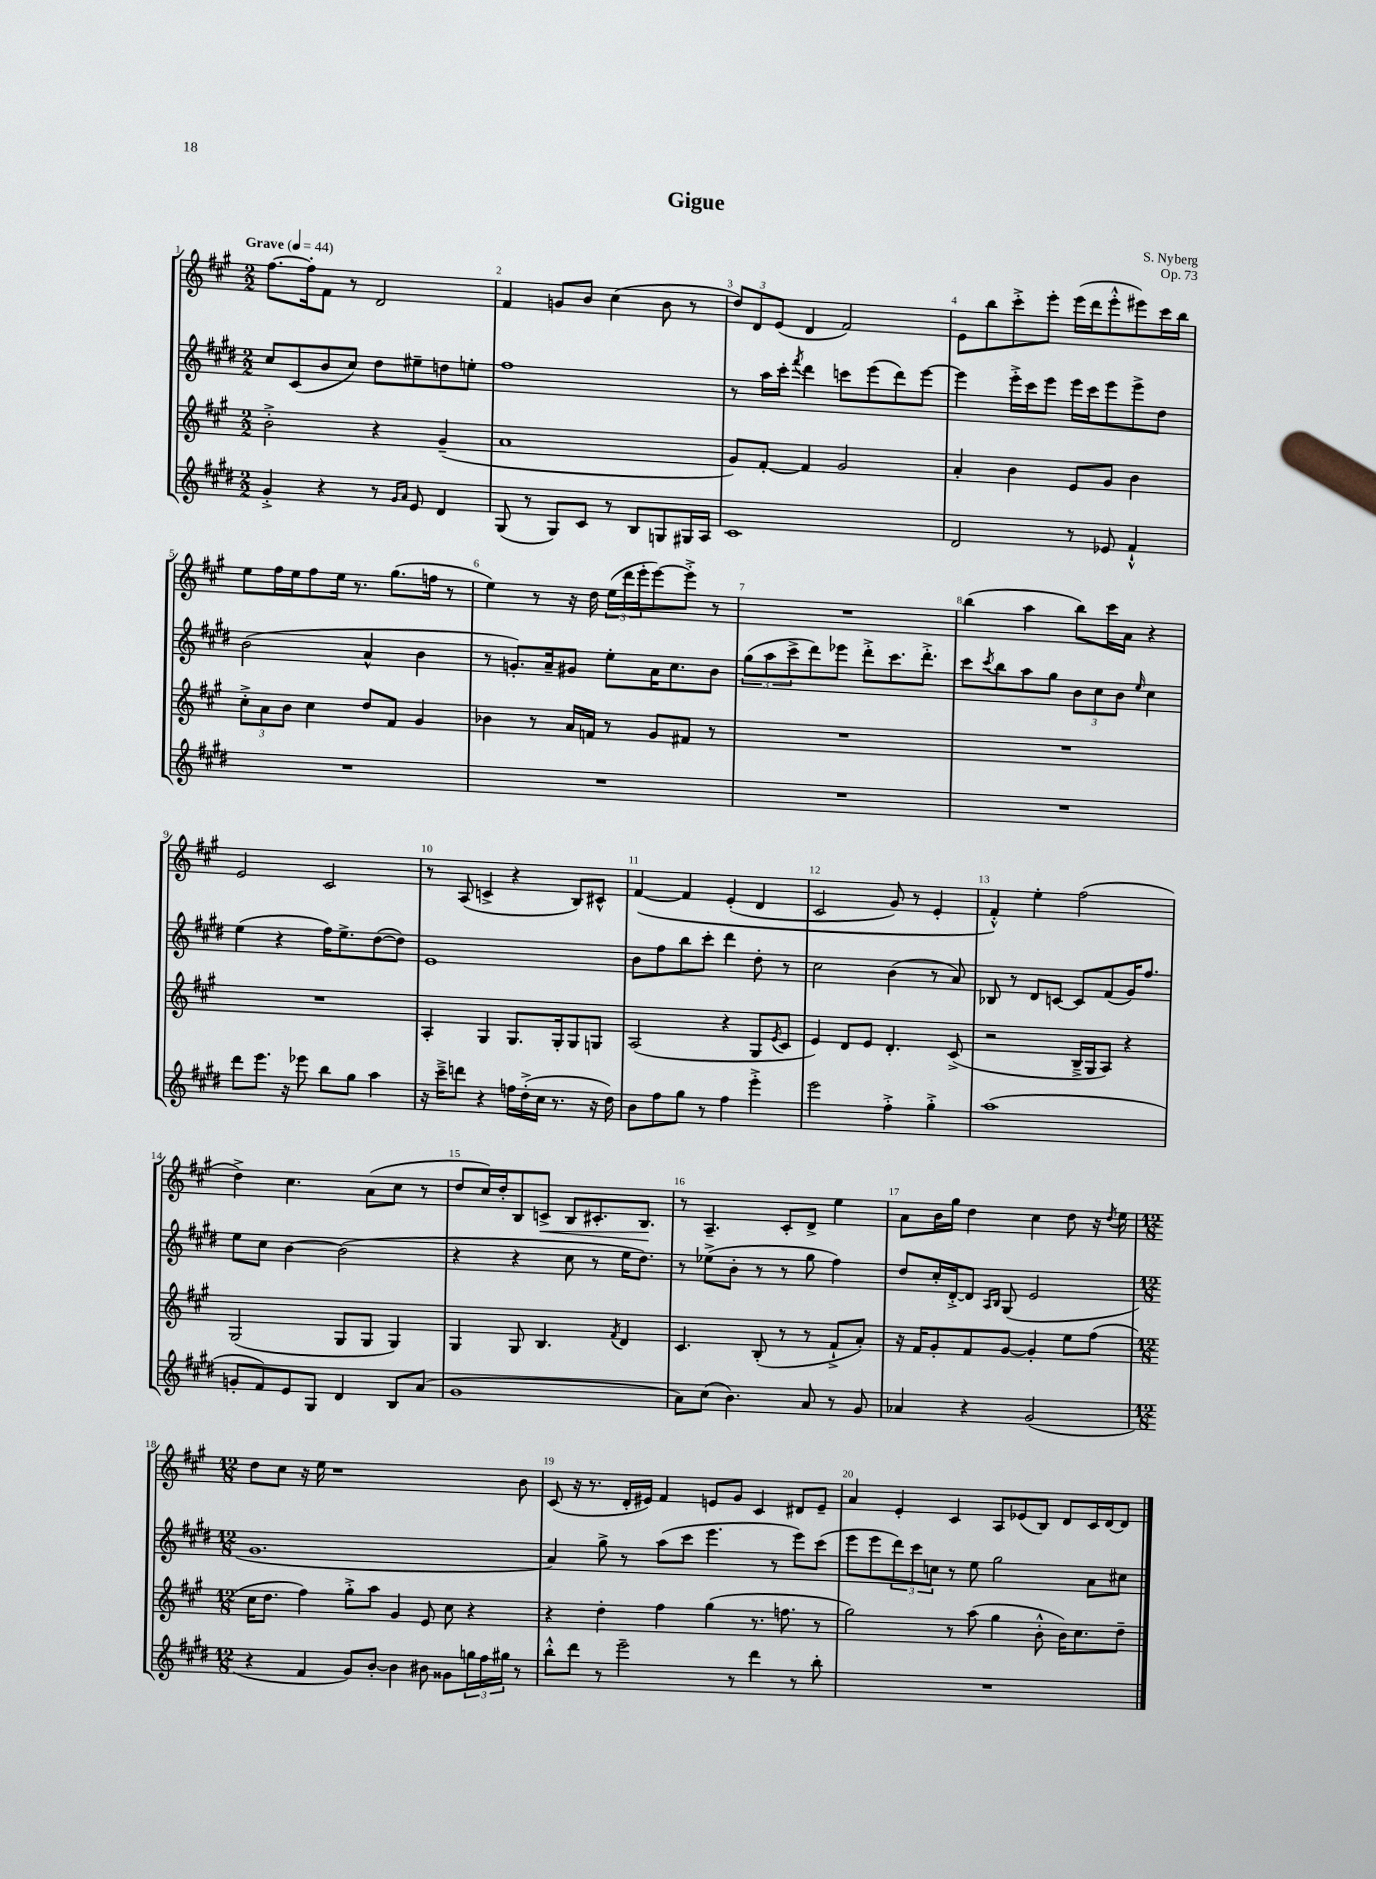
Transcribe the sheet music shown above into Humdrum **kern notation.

**kern	**kern	**kern	**kern
*staff4	*staff3	*staff2	*staff1
*clefG2	*clefG2	*clefG2	*clefG2
*k[f#c#g#d#]	*k[f#c#g#]	*k[f#c#g#d#]	*k[f#c#g#]
*M2/2	*M2/2	*M2/2	*M2/2
*MM44	*MM44	*MM44	*MM44
4g#'^	2b'^	8cc#	[8.ff#
.	.	(8c#	.
.	.	.	16ff#']
4r	.	8b	8f#
.	.	8cc#)	8r
8r	4r	8dd#	2d
16qqg#	.	.	.
16qqa	.	.	.
8e	.	8ee#~	.
4d#	(4g#~	8dd	.
.	.	8ee'	.
=	=	=	=
(8G#	1a	1ff#	4f#
8r	.	.	.
8G#)	.	.	8g
8c#	.	.	8b
8r	.	.	(4cc#
8B	.	.	.
8G	.	.	8b
16G#	.	.	8r
16A	.	.	.
=	=	=	=
1c#	8g#)	8r	12dd)
.	.	.	12d
.	[8f#'	16aa	.
.	.	.	(12e
.	.	16ccc#'	.
.	.	8qfff#	.
.	4f#]	4ddd#	4d
.	2g#	8ccc	2f#)
.	.	(8eee	.
.	.	8ddd#)	.
.	.	[8eee	.
=	=	=	=
2d#	4a'	4eee]	8e
.	.	.	8bb
.	4b	16eee'^	8ccc#'^
.	.	16ccc#	.
.	.	8eee	8eee'
8r	8e	16eee	(16eee
.	.	16ccc#	16ddd
8e-	8g#	8eee	8eee'^^
4f#`^^	4b	8eee^	8eee#)
.	.	8dd#	16ccc#
.	.	.	16bb
=	=	=	=
1r	12cc#'^	(2b	8ee
.	12a	.	.
.	.	.	16ff#
.	12b	.	.
.	.	.	16ee
.	4cc#	.	8ff#
.	.	.	16ee
.	.	.	8.r
.	8dd	4a^^	.
.	8f#	.	(8.gg#
.	4g#	4b	.
.	.	.	16ff
.	.	.	8r
=	=	=	=
1r	4b-	8r	4ee)
.	.	8.g')	.
.	8r	.	8r
.	.	16a~	.
.	16a	8g#	16r
.	16f	.	16dd
.	8r	8ee'	(24ee
.	.	.	24ddd
.	.	.	24eee'
.	8g#	16a	[8eee)
.	.	8.cc#	.
.	8f#	.	8eee'^]
.	8r	8b	8r
=	=	=	=
1r	1r	(12gg#	1r
.	.	12aa	.
.	.	12ccc#^	.
.	.	8ddd#)	.
.	.	8eee-	.
.	.	8ddd#'^	.
.	.	8.ccc#	.
.	.	8.ddd#'^	.
=	=	=	=
1r	1r	8ccc#	(4bb
.	.	8qccc#	.
.	.	8bb	.
.	.	8aa	4aa
.	.	8gg#	.
.	.	12b	8bb)
.	.	12cc#	.
.	.	.	16ccc#
.	.	12b	.
.	.	.	16a
.	.	16qqee	.
.	.	4cc#	4r
=	=	=	=
8ddd#	1r	(4ee	2e
8.eee	.	.	.
.	.	4r	.
16r	.	.	.
8eee-	.	.	.
8bb	.	16ff#)	2c#
.	.	8.ee^	.
8gg#	.	.	.
4aa	.	([8dd#	.
.	.	8dd#])	.
=	=	=	=
16r	4A'	1e	8r
16ccc#~^	.	.	.
8ddd	.	.	(8A
4r	4G#	.	4c^
16ff	8.G#	.	4r
(16dd#'^	.	.	.
16cc#	.	.	.
8.r	16G#'	.	.
.	8G#	.	8B)
16r	8G	.	8c#^^
16dd#)	.	.	.
=	=	=	=
8b	(2A	8b	&([4f#
8ff#	.	8ff#	.
8gg#	.	8bb	4f#]
8r	.	8ccc#'	.
4ff#	4r	4ddd#	(4e'
4eee'^	8G#	8dd#'	4d
.	8qe	.	.
.	8c#	8r	.
=	=	=	=
2eee	4e)	2cc#	2c#
.	8d	.	.
.	8e	.	.
4ff#'^	4.d'	(4b	8g#)
.	.	.	8r
4gg#'^	.	8r	4e'
.	(8c#^	8a)	.
=	=	=	=
(1aa	2r	8B-	4f#'^^&)
.	.	8r	.
.	.	8d#	4ee'
.	.	[8c	.
.	16B~^	8c]	(2ff#
.	16G#	.	.
.	8A)	(8f#	.
.	4r	16g#)	.
.	.	8.ff#	.
=	=	=	=
8g'	(2G#	8ee	4dd^)
8f#)	.	8cc#	.
8e	.	[4b	4.cc#
8G#	.	.	.
4d#	8G#	(2b]	.
.	8G#	.	(8a
8B	4G#)	.	8cc#
(8a	.	.	8r
=	=	=	=
1g#	4G#	4r	8dd
.	.	.	16cc#)
.	.	.	16dd'
.	8G#	4r	8B
.	4.B	.	8c^
.	.	8cc#	8B
.	.	8r	8.c#'
.	8qf#	.	.
.	4d	16ee	.
.	.	8.dd#)	8.B
=	=	=	=
8a)	4.c#	8r	8r
(8cc#	.	(8ee-^	4.A~
4.b)	.	8b'	.
.	(8B'	8r	.
.	8r	8r	8c#'
8a	8r	8gg#	8d^
8r	8f#`^	4ff#)	4ee
8g#	8a')	.	.
=	=	=	=
4a-	16r	8dd#	8a
.	16f#	.	.
.	8g#'	16cc#'	16b
.	.	[16d#'^	16gg#
4r	8f#	8d#]	4dd
.	.	16qqA	.
.	.	16qqB	.
.	[8g#	(8G#	.
(2g#	4g#']	2e	4cc#
.	8ee	.	8dd
.	(8ff#	.	16r
.	.	.	8qdd
.	.	.	16ee
=	=	=	=
*M12/8	*M12/8	*M12/8	*M12/8
4r	16cc#	1.g#	8dd
.	8.dd	.	.
.	.	.	8cc#
4f#	4ff#)	.	16r
.	.	.	16ee
.	.	.	1r
8g#)	8gg#'^	.	.
[8b'	8aa	.	.
4b]	4g#	.	.
8b#	8e	.	.
8g##	8cc#	.	.
24gg	4r	.	.
24ff#	.	.	.
24gg#	.	.	.
8r	.	.	8b
=	=	=	=
8bb'^^	4r	4a)	(8c#
8ddd#	.	.	16r
.	.	.	8.r
8r	4dd'	8gg#^	.
2eee~	.	8r	16d'
.	.	.	16e#)
.	4ff#	(8aa	4f#
.	.	8ccc#	.
.	(4gg#	4.eee	8e
8r	.	.	8g#
4ddd#	8.r	.	4c#
.	.	8r	.
.	8.ff	.	.
8r	.	8eee)	8d#
8bb'	8r	(8ccc#	8e~
=	=	=	=
1.r	2gg#)	8eee	4a
.	.	8eee	.
.	.	12ddd#)	4e'
.	.	12ccc#	.
.	.	12cc	.
.	8r	8r	4c#
.	(8aa	8ee	.
.	4gg#	2gg#	8A
.	.	.	(8e-
.	8b'^^	.	8B)
.	16b)	.	8d
.	8.cc#	.	.
.	.	8a	16c#
.	.	.	[16d
.	8dd~	8cc#	8d]
==	==	==	==
*-	*-	*-	*-
